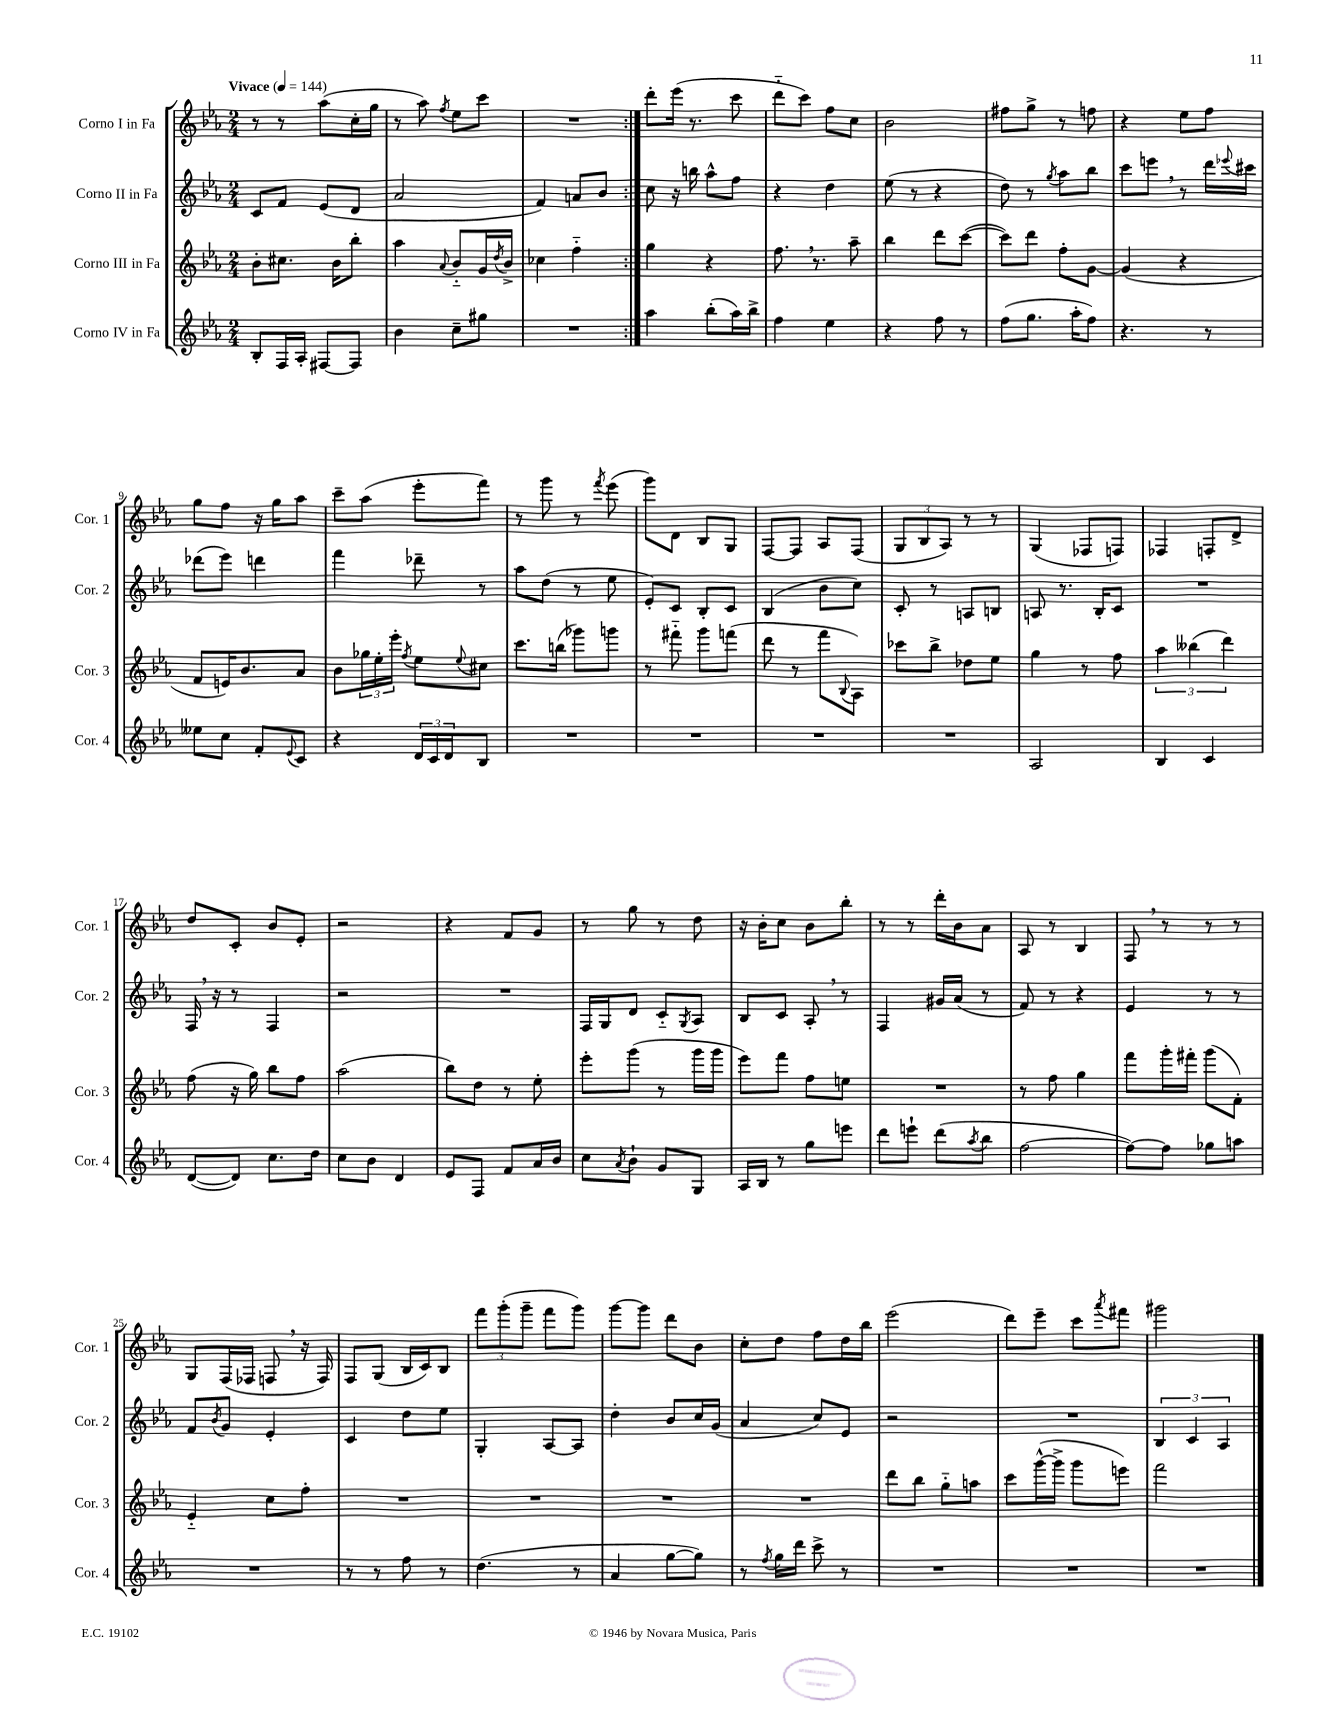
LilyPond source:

<<
\new StaffGroup <<
\new Staff = "s0" \with { instrumentName = "Corno I in Fa" shortInstrumentName = "Cor. 1" } {
    \clef treble \key ees \major \numericTimeSignature \time 2/4 \tempo "Vivace" 4 = 144
    \repeat volta 2 { r8 r8 aes''8( c''16-. g''16 |
    r8 aes''8) \acciaccatura { f''8 } ees''8 c'''8 |
    R2 | }
    d'''8-. ees'''16( r8. c'''8 |
    d'''8-_ c'''8) f''8 c''8 |
    bes'2 |
    fis''8 g''8-> r8 f''8 |
    r4 ees''8 f''8 |
    g''8 f''8 r16 g''16 aes''8 |
    c'''8-- aes''8( ees'''8-. f'''8) |
    r8 g'''8 r8 \acciaccatura { f'''8 } ees'''8( |
    g'''8) d'8 bes8 g8 |
    f8~ f8 aes8 f8( |
    \tuplet 3/2 { g8 bes8 aes8) } r8 r8 |
    g4( fes8 f8) |
    fes4 f8-. d'8-> |
    d''8 c'8-. bes'8 ees'8-. |
    r2 |
    r4 f'8 g'8 |
    r8 g''8 r8 d''8 |
    r16 bes'16-. c''8 bes'8 bes''8-. |
    r8 r8 d'''16-. bes'16 aes'8 |
    aes8 r8 bes4 |
    f8 \breathe r8 r8 r8 |
    g8 f16( fes16 f8 \breathe r16 f16) |
    f8 g8( bes16 c'16) bes8 |
    \tuplet 3/2 { f'''8 g'''8-.( g'''8-- } f'''8 g'''8) |
    g'''8~ g'''8 d'''8 bes'8 |
    c''8-. d''8 f''8 d''16 bes''16 |
    ees'''2( |
    d'''8) ees'''8-- c'''8 \acciaccatura { aes'''8 } fis'''8 |
    gis'''2 \bar "|." |
}
\new Staff = "s1" \with { instrumentName = "Corno II in Fa" shortInstrumentName = "Cor. 2" } {
    \clef treble \key ees \major \numericTimeSignature \time 2/4
    \repeat volta 2 { c'8 f'8 ees'8( d'8 |
    aes'2 |
    f'4) a'8 bes'8 | }
    c''8 r16 b''16 aes''8-^ f''8 |
    r4 d''4 |
    ees''8( r8 r4 |
    d''8) r8 \acciaccatura { g''8 } aes''8 bes''8 |
    c'''8 e'''8 \breathe r8 d'''16 \appoggiatura { ees'''8 } cis'''16 |
    des'''8( ees'''8) d'''4 |
    f'''4 des'''8-- r8 |
    aes''8 d''8( r8 ees''8 |
    ees'8-.) c'8 bes8-. c'8 |
    bes4( bes'8 c''8) |
    c'8-. r8 a8 b8 |
    a8 r8. bes16-. c'8 |
    R2 |
    f16 \breathe r16 r8 f4 |
    r2 |
    R2 |
    f16 g16 d'8 c'8-_ \acciaccatura { g8 } aes8 |
    bes8 c'8 aes8-. \breathe r8 |
    f4 gis'16 aes'16( r8 |
    f'8) r8 r4 |
    ees'4 r8 r8 |
    f'8 \acciaccatura { bes'8 } g'8 ees'4-. |
    c'4 d''8 ees''8 |
    g4-. aes8~ aes8 |
    d''4-. bes'8 c''16 g'16( |
    aes'4 c''8) ees'8 |
    r2 |
    R2 |
    \tuplet 3/2 { bes4 c'4 aes4 } \bar "|." |
}
\new Staff = "s2" \with { instrumentName = "Corno III in Fa" shortInstrumentName = "Cor. 3" } {
    \clef treble \key ees \major \numericTimeSignature \time 2/4
    \repeat volta 2 { bes'8-. cis''8. bes'16 bes''8-. |
    aes''4 \appoggiatura { aes'8 } bes'8-_ g'16 \acciaccatura { d''8 } bes'16-> |
    ces''4 f''4-_ | }
    g''4 r4 |
    f''8. \breathe r8. aes''8-- |
    bes''4 d'''8 c'''8~( |
    c'''8) d'''8 f''8-. g'8~ |
    g'4( r4 |
    f'8 e'16) bes'8. aes'8 |
    bes'8 \tuplet 3/2 { ges''16 ees''16-. ees'''16-. } \acciaccatura { f''8 } ees''8 \appoggiatura { ees''8 } cis''8 |
    c'''8. b''16( ges'''8) g'''8 |
    r8 fis'''8-_ g'''8 f'''8( |
    d'''8 r8 f'''8 \appoggiatura { bes8 } aes8) |
    ces'''8 bes''8-> des''8 ees''8 |
    g''4 r8 f''8 |
    \tuplet 3/2 { aes''4 beses''4( d'''4) } |
    f''8( r16 g''16) bes''8 f''8 |
    aes''2( |
    bes''8) d''8 r8 ees''8-. |
    ees'''8-. g'''8( r8 g'''16 g'''16 |
    ees'''8) f'''8 f''8 e''8 |
    R2 |
    r8 f''8 g''4 |
    f'''8 g'''16-. fis'''16-. g'''8( f'8-.) |
    ees'4-_ c''8 f''8-. |
    R2 |
    R2 |
    R2 |
    R2 |
    d'''8 bes''8 g''8-_ a''8 |
    c'''8 g'''16~-^( g'''16-> g'''8 e'''8) |
    f'''2 \bar "|." |
}
\new Staff = "s3" \with { instrumentName = "Corno IV in Fa" shortInstrumentName = "Cor. 4" } {
    \clef treble \key ees \major \numericTimeSignature \time 2/4
    \repeat volta 2 { bes8-. f16 aes16-. fis8~ fis8 |
    bes'4 c''8-- gis''8 |
    R2 | }
    aes''4 bes''8-.( aes''16) bes''16-> |
    f''4 ees''4 |
    r4 f''8 r8 |
    f''8( g''8. aes''16-. f''8) |
    r4. r8 |
    eeses''8 c''8 f'8-. \appoggiatura { ees'8 } c'8 |
    r4 \tuplet 3/2 { d'16 c'16 d'16 } bes8 |
    R2 |
    R2 |
    R2 |
    R2 |
    aes2 |
    bes4 c'4 |
    d'8~( d'8) c''8. d''16 |
    c''8 bes'8 d'4 |
    ees'8 f8 f'8 aes'16 bes'16 |
    c''8 \acciaccatura { aes'8 } bes'8-! g'8 g8 |
    aes16 bes16 r8 g''8 e'''8 |
    d'''8 e'''8-! d'''8( \acciaccatura { aes''8 } bes''8 |
    f''2~ |
    f''8~) f''8 ges''8 a''8 |
    R2 |
    r8 r8 f''8 r8 |
    d''4.( r8 |
    aes'4 g''8~ g''8) |
    r8 \acciaccatura { f''8 } g''16 d'''16 c'''8-> r8 |
    R2 |
    R2 |
    R2 \bar "|." |
}
>>
>>
